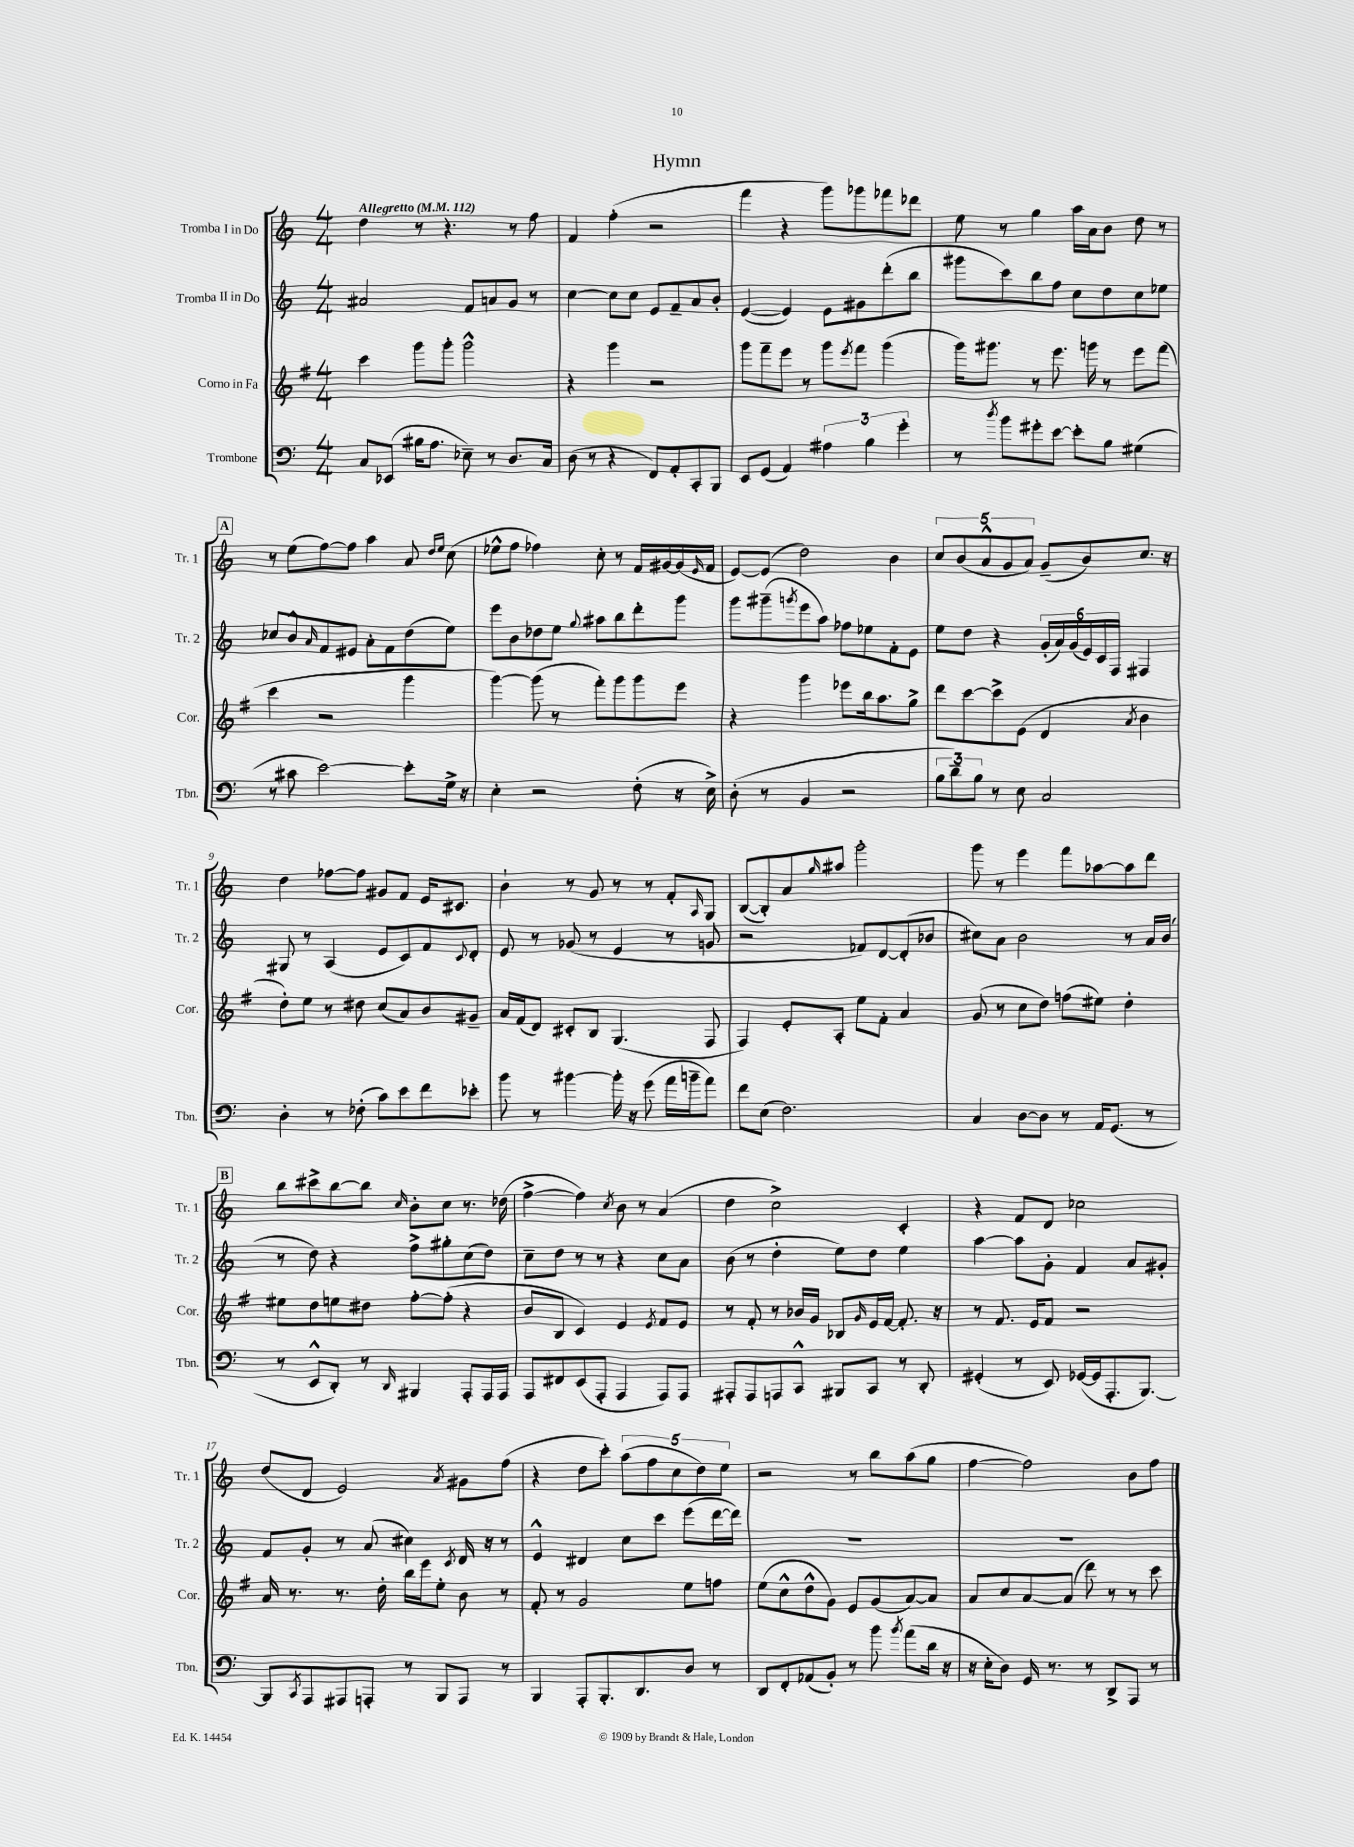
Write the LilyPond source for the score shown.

\header { title = "Hymn" }
<<
\new StaffGroup <<
\new Staff = "s0" \with { instrumentName = "Tromba I in Do" shortInstrumentName = "Tr. 1" } {
    \clef treble \key c \major \numericTimeSignature \time 4/4 \tempo "Allegretto" 4 = 112
    d''4 r8 r4. r8 f''8 |
    f'4 f''4-.( r2 |
    f'''4 r4 g'''8) ges'''8 fes'''8 des'''8 |
    e''8 r8 g''4 a''16 a'16 b'8 d''8 r8 |
    \mark \markup { \box "A" } r8 e''8( f''8~) f''8 a''4 a'8 \grace { d''16 e''16 } c''8( |
    ees''8-^ f''8 fes''4) c''8-. r8 f'16 gis'16~ gis'16( \grace { e'16 } f'16 |
    e'8~) e'8( d''2) b'4 |
    \tuplet 5/4 { c''8 b'8( a'8-^ g'8 a'8) } g'8--( b'8) c''8. r16 |
    d''4 fes''8~ fes''8 gis'8 f'8 e'16 cis'8. |
    b'4-! r8 g'8 r8 r8 f'8-. \grace { a16 } g8 |
    b8~( b8-.) a'8 \grace { g''16 } ais''8 g'''2-. |
    g'''8 r8 e'''4 f'''8 aes''8~ aes''8 d'''8 |
    \mark \markup { \box "B" } b''8 cis'''8-> b''8~ b''8 \grace { c''16 } b'8-. c''8 r8. des''16( |
    f''4~-> f''4) \acciaccatura { c''8 } b'8 r8 a'4( |
    d''4 c''2->) c'4-. |
    r4 f'8 d'8 ces''2 |
    d''8( d'8 e'2) \acciaccatura { a'8 } gis'8 f''8( |
    r4 d''8 c'''8-.) \tuplet 5/4 { a''8( f''8 c''8 d''8) e''8 } |
    r2 r8 b''8 a''8( g''8 |
    f''4~ f''2) b'8 f''8 \bar "|." |
}
\new Staff = "s1" \with { instrumentName = "Tromba II in Do" shortInstrumentName = "Tr. 2" } {
    \clef treble \key c \major \numericTimeSignature \time 4/4
    ais'2 f'8 a'8 g'8 r8 |
    c''4~ c''8 c''8 e'8 f'8-- a'8 b'8-. |
    e'4~( e'4) e'8 gis'8 d'''8-.( b''8 |
    gis'''8 c'''8) b''8 f''8 c''8 d''8 c''8 ees''8 |
    \mark \markup { \box "A" } ces''8 b'8-^ \grace { a'16 } f'8 eis'8 a'8-. f'8 d''8( e''8) |
    e'''8 b'8 des''8 e''8 \appoggiatura { g''8 } ais''8 b''8 d'''8-. g'''8 |
    g'''8 gis'''8--( \acciaccatura { g'''8 } e'''8 a''8) fes''8 ees''8 f'8-. e'8 |
    e''8 d''8 r4 \tuplet 6/4 { g'16-.( a'16) g'16( e'16) c'16 f16 } fis4 |
    gis8 r8 a4( e'8 c'8) f'8 \appoggiatura { c'8 } d'8-. |
    e'8 r8 ges'8( r8 e'4 r8 g'8 |
    r2 fes'8) d'8~ d'8-.( bes'8 |
    cis''8) a'8 b'2 r8 a'16 b'16( |
    \mark \markup { \box "B" } r8 d''8) r4 f''8-> gis''8-. c''8( d''8) |
    c''8-- d''8 r8 r8 r4 c''8 a'8 |
    b'8( r8 d''4-. e''8) d''8 e''4 |
    a''4~ a''8 g'8-. f'4 a'8 gis'8-. |
    f'8 g'8-. r8 a'8( cis''4) \acciaccatura { c'8 } d'16 r16 r8 |
    e'4-^ dis'4 c''8 c'''8 e'''8( d'''16~ d'''16) |
    R1 |
    R1 \bar "|." |
}
\new Staff = "s2" \with { instrumentName = "Corno in Fa" shortInstrumentName = "Cor." } {
    \clef treble \key g \major \numericTimeSignature \time 4/4
    c'''4 g'''8 g'''8-. g'''2-^ |
    r4 g'''4 r2 |
    g'''8 fis'''8-- e'''8 r8 g'''8 \acciaccatura { e'''8 } fis'''8 g'''4( |
    g'''16) gis'''8. r8 e'''8. g'''16 r8 e'''8 fis'''8( |
    \mark \markup { \box "A" } c'''4 r2 g'''4 |
    g'''4~) g'''8( r8 fis'''8-.) g'''8 g'''8 e'''8 |
    r4 g'''4 ees'''8 b''16 a''8. g''8-> |
    d'''8 c'''8~ c'''8-> e'8( d'4 \acciaccatura { a'8 } b'4 |
    d''8-.) e''8 r8 dis''8 c''8( a'8) b'8 gis'8-- |
    a'16 fis'16( d'8) cis'8-. b8 g4.( fis8 |
    fis4) e'8-. a8-. e''8 fis'8-. a'4 |
    g'8( r8 c''8 d''8) f''8( eis''8) d''4-. |
    \mark \markup { \box "B" } eis''8 d''8 e''8 dis''8 fis''8~-. fis''8-.( r4 |
    b'8 b8 c'4) e'4 \acciaccatura { e'8 } fis'8 e'8 |
    r8 fis'8-. r8 bes'16 g'16 bes8 \grace { g'16 } e'16 fis'16~ fis'8.-. r16 |
    r8 fis'8. e'16 fis'8 r2 |
    a'16 r8. r8. d''16-. b''16 e'''16 e''8-. b'8 r8 |
    fis'8-. r8 g'2 e''8 f''8 |
    e''8( c''8-^ d''8-^ g'8) e'8 g'8( a'8~) a'8 |
    a'8 c''8 a'8~ a'8( d'''8) r8 r8 c'''8 \bar "|." |
}
\new Staff = "s3" \with { instrumentName = "Trombone" shortInstrumentName = "Tbn." } {
    \clef bass \key c \major \numericTimeSignature \time 4/4
    c8 ees,8( bis16 a8. ees8--) r8 d8. c16 |
    d8( r8 r4 f,8) a,8-. c,8-. b,,8 |
    e,8 g,8( a,4) \tuplet 3/2 { ais4 b4 g'4-. } |
    r8 \acciaccatura { d''8 } b'8 gis'8-. e'8~ e'8-. b8 gis4( |
    \mark \markup { \box "A" } r8 cis'8 e'2~) e'8-. g16-> r16 |
    e4-. r2 f8-.( r16 e16->) |
    d8-.( r8 b,4 r2 |
    \tuplet 3/2 { b8 d'8--) b8 } r8 e8 c2 |
    d4-. r8 fes8-.( c'8) e'8 f'8 ees'8-. |
    b'8 r8 bis'4~ bis'16-. r16 g'8( a'16 b'16-- a'8) |
    f'8 e8( f2.) |
    c4 d8~ d8 r8 a,16 g,8.( r8 |
    \mark \markup { \box "B" } r8 e,8-^ d,8-.) r8 \grace { d,16 } bis,,4 a,,8-. a,,16 a,,16 |
    a,,8 fis,8 e,8( a,,8-. a,,4 a,,8) a,,8 |
    ais,,8-. ais,,8 a,,8 c,8-^ bis,,8 c,8 r8 d,8-. |
    gis,4-.( r8 e,8) ges,16~( ges,16 a,,8.-. b,,8.~) |
    b,,8 \acciaccatura { c,8 } a,,8 ais,,8 a,,8-. r8 b,,8 a,,8 r8 |
    b,,4 a,,8-. b,,8.-. d,8. d8 r8 |
    d,8 f,8-. aes,8( b,8-.) r8 b'8 \acciaccatura { b'8 } a'8( d'16 r16 |
    r16 e16-. d8) g,16 r8. r8 d,8-> a,,8 r8 \bar "|." |
}
>>
>>
